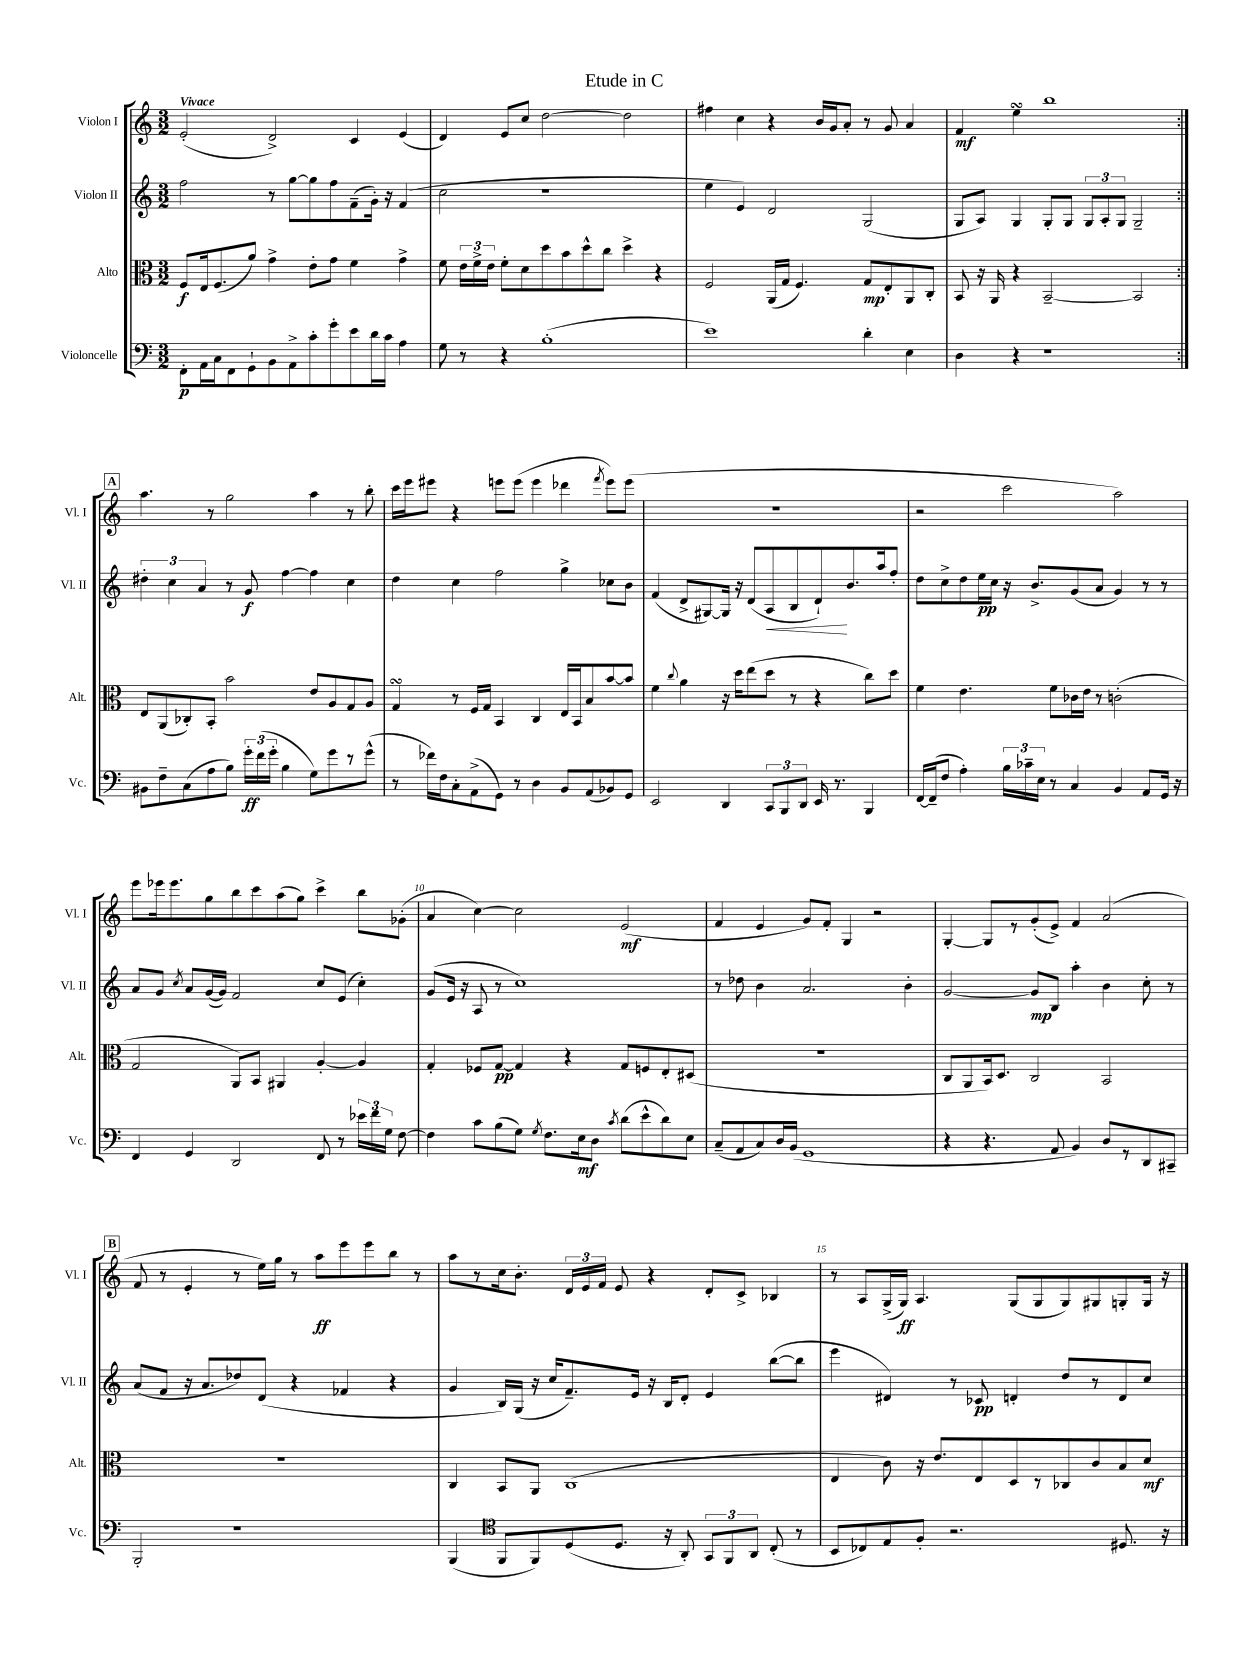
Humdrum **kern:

**kern	**dynam	**kern	**dynam	**kern	**dynam	**kern	**dynam
*part4	*part4	*part3	*part3	*part2	*part2	*part1	*part1
*staff4	*staff4	*staff3	*staff3	*staff2	*staff2	*staff1	*staff1
*I"Violoncelle	*	*I"Alto	*	*I"Violon II	*	*I"Violon I	*
*I'Vc.	*	*I'Alt.	*	*I'Vl. II	*	*I'Vl. I	*
*clefF4	*	*clefC3	*	*clefG2	*	*clefG2	*
*k[]	*	*k[]	*	*k[]	*	*k[]	*
*M3/2	*	*M3/2	*	*M3/2	*	*M3/2	*
=1	=1	=1	=1	=1	=1	=1	=1
!	!	!	!	!	!	!LO:TX:a:B:t=Vivace	!
8FF'\L	p	8F/L	f	2ff\	.	(2e'/	.
16AA\L	.	16E/k	.	.	.	.	.
16C\J	.	(8.F/	.	.	.	.	.
8FF\	.	.	.	.	.	.	.
8GG`\	.	8a/J)	.	.	.	.	.
8BB\	.	4g^\	.	8r	.	2d^/)	.
8AA^\	.	.	.	[8gg\L	.	.	.
8c'\	.	8e'\L	.	8gg\]	.	.	.
8g'\	.	8g\J	.	8ff\	.	.	.
8e\	.	4f\	.	(8f~\	.	4c/	.
16d\L	.	.	.	16g'\Jk)	.	.	.
16c\JJ	.	.	.	16r	.	.	.
4A\	.	4g^\	.	(4f/	.	(4e/	.
=2	=2	=2	=2	=2	=2	=2	=2
8G\	.	8f\	.	2cc\	.	4d/)	.
8r	.	24e\LL	.	.	.	.	.
.	.	24f^\	.	.	.	.	.
.	.	24e\JJ	.	.	.	.	.
4r	.	8f'\L	.	.	.	8e/L	.
.	.	8d\	.	.	.	8cc/J	.
(1B'	.	8dd\	.	1r	.	[2dd\	.
.	.	8b\	.	.	.	.	.
.	.	8dd^^\	.	.	.	.	.
.	.	8cc\J	.	.	.	.	.
.	.	4dd^\	.	.	.	2dd\]	.
.	.	4r	.	.	.	.	.
=3	=3	=3	=3	=3	=3	=3	=3
1e)	.	2F/	.	4ee\	.	4ff#X\	.
.	.	.	.	4e/)	.	4cc\	.
.	.	(16AA/LL	.	2d/	.	4r	.
.	.	16G/JJ	.	.	.	.	.
.	.	4.F/)	.	.	.	.	.
.	.	.	.	.	.	16b/LL	.
.	.	.	.	.	.	16g/J	.
.	.	.	.	.	.	8a'/J	.
4d'\	.	8G/L	mp	(2G/	.	8r	.
.	.	8E'/	.	.	.	8g/	.
4E\	.	8AA/	.	.	.	4a/	.
.	.	8C'/J	.	.	.	.	.
=4	=4	=4	=4	=4	=4	=4	=4
4D\	.	8BB/	.	8G/L	.	4f/	mf
.	.	16r	.	8A/J)	.	.	.
.	.	16AA/	.	.	.	.	.
4r	.	4r	.	4G/	.	4eesSsS\	.
1r	.	[2BB~/	.	8G'/L	.	1bb	.
.	.	.	.	8G/J	.	.	.
.	.	.	.	12G/L	.	.	.
.	.	.	.	12A'/	.	.	.
.	.	.	.	12G/J	.	.	.
.	.	2BB/]	.	2G~/	.	.	.
!!LO:LB:g=z
!!LO:REH:place=s1:t=A
=5:|!	=5:|!	=5:|!	=5:|!	=5:|!	=5:|!	=5:|!	=5:|!
8BB#X\L	.	8E/L	.	6dd#X'\	.	4.aa\	.
8F~\	.	(8AA/	.	.	.	.	.
.	.	.	.	6cc\	.	.	.
(8C\	.	8C-X'/)	.	.	.	.	.
.	.	.	.	6a/	.	.	.
8A\	.	8BB'/J	.	.	.	8r	.
8B\J)	.	2b\	.	8r	.	2gg\	.
24g'\LL	ff	.	.	8g/	f	.	.
(24f\	.	.	.	.	.	.	.
24g'\JJ	.	.	.	.	.	.	.
4B\	.	.	.	[4ff\	.	.	.
8G\L)	.	8e/L	.	4ff\]	.	4aa\	.
8g\	.	8A/	.	.	.	.	.
8r	.	8G/	.	4cc\	.	8r	.
(8g^^\J	.	8A/J	.	.	.	8bb'\	.
=6	=6	=6	=6	=6	=6	=6	=6
8r	.	4GsSSS/	.	4dd\	.	16ccc\LL	.
.	.	.	.	.	.	16eee\J	.
16f-X\LL)	.	.	.	.	.	8eee#X\J	.
16F\J	.	.	.	.	.	.	.
8C'\	.	8r	.	4cc\	.	4r	.
(8AA^\	.	16F/LL	.	.	.	.	.
.	.	16G/JJ	.	.	.	.	.
8GG\J)	.	4BB/	.	2ff\	.	8eeen\L	.
8r	.	.	.	.	.	(8eee\J	.
4D\	.	4C/	.	.	.	4eee\	.
8BB/L	.	16E/LL	.	4gg^\	.	4ddd-X\	.
.	.	16BB/J	.	.	.	.	.
(8AA/	.	8B/	.	.	.	.	.
.	.	.	.	.	.	8qfff/	.
8BB-X/)	.	[8b/	.	8cc-X\L	.	8eee\L)	.
8GG/J	.	8b/J]	.	8b\J	.	(8eee\J	.
=7	=7	=7	=7	=7	=7	=7	=7
2EE/	.	4f\	.	(4f/	.	1.r	.
.	.	8qqcc/	.	.	.	.	.
.	.	4a\	.	8d^/L	.	.	.
.	.	.	.	[8G#X/)	.	.	.
4DD/	.	16r	.	16G#/Jk]	.	.	.
.	.	16dd\KL	.	16r	.	.	.
.	.	(8ee\	.	(8d/L	.	.	.
!	!	!	!	!	!LO:HP:b	!	!
12CC/L	.	8dd\J	.	8A/	<	.	.
12BBB/	.	.	.	.	.	.	.
.	.	8r	.	8B/	.	.	.
12DD/J	.	.	.	.	.	.	.
16EE/	.	4r	.	8d`/)	.	.	.
8.r	.	.	.	.	.	.	.
.	.	.	.	8.b/	[	.	.
4BBB/	.	8cc\L)	.	.	.	.	.
.	.	.	.	16aa/k	.	.	.
.	.	8dd\J	.	8ff'/J	.	.	.
=8	=8	=8	=8	=8	=8	=8	=8
[16FF/LL	.	4f\	.	8dd\L	.	2r	.
(16FF~/J]	.	.	.	.	.	.	.
8F/J	.	.	.	8cc^\	.	.	.
4A'\)	.	4.e\	.	8dd\	.	.	.
.	.	.	.	16ee\L	pp	.	.
.	.	.	.	16cc\JJ	.	.	.
24B\LL	.	.	.	16r	.	2ccc\	.
24c-X~\	.	.	.	.	.	.	.
.	.	.	.	8.b^/L	.	.	.
24E\JJ	.	.	.	.	.	.	.
8r	.	8f\L	.	.	.	.	.
4C/	.	16c-X\L	.	(8g/	.	.	.
.	.	16e\JJ	.	.	.	.	.
.	.	8r	.	8a/J	.	.	.
4BB/	.	(2cn'\	.	4g/)	.	2aa\)	.
8AA/L	.	.	.	8r	.	.	.
16GG/Jk	.	.	.	8r	.	.	.
16r	.	.	.	.	.	.	.
!!LO:LB:g=z
=9	=9	=9	=9	=9	=9	=9	=9
4FF/	.	2G/	.	8a/L	.	8eee\L	.
.	.	.	.	8g/J	.	16eee-X\k	.
.	.	.	.	.	.	8.eee-\	.
.	.	.	.	8qcc/	.	.	.
4GG/	.	.	.	8a/L	.	.	.
.	.	.	.	([16g/L	.	8gg\	.
.	.	.	.	16g/JJ])	.	.	.
2DD/	.	8AA/L)	.	2f/	.	8bb\	.
.	.	8BB/J	.	.	.	8ccc\	.
.	.	4AA#X/	.	.	.	(8aa\	.
.	.	.	.	.	.	8gg\J)	.
8FF/	.	[4A'/	.	8cc/L	.	4ccc^\	.
8r	.	.	.	(8e/J	.	.	.
24e-X\LL	.	4A/]	.	4cc'\)	.	8bb\L	.
24f\	.	.	.	.	.	.	.
24G\JJ	.	.	.	.	.	.	.
[8F\	.	.	.	.	.	(8g-X'\J	.
=10	=10	=10	=10	=10	=10	=10	=10
4F\]	.	4G'/	.	(8g/L	.	4a/	.
.	.	.	.	16e/Jk	.	.	.
.	.	.	.	16r	.	.	.
8c\L	.	8F-X/L	.	8A/	.	[4cc\)	.
(8B\	.	[8G/J	pp	8r	.	.	.
8G\J)	.	4G/]	.	1cc)	.	2cc\]	.
8qG/	.	.	.	.	.	.	.
8.F\L	.	.	.	.	.	.	.
.	.	4r	.	.	.	.	.
16E\k	mf	.	.	.	.	.	.
8D\J	.	.	.	.	.	.	.
8qc/	.	.	.	.	.	.	.
(8d\L	.	8G/L	.	.	.	(2e/	mf
8e^^\	.	8Fn/	.	.	.	.	.
8d\)	.	8E'/	.	.	.	.	.
8E\J	.	(8D#X/J	.	.	.	.	.
=11	=11	=11	=11	=11	=11	=11	=11
(8C~/L	.	1.r	.	8r	.	4f/	.
8AA/	.	.	.	8dd-X\	.	.	.
8C/)	.	.	.	4b\	.	4e/	.
16D/L	.	.	.	.	.	.	.
(16BB/JJ	.	.	.	.	.	.	.
1GG	.	.	.	2.a/	.	8g/L)	.
.	.	.	.	.	.	8f'/J	.
.	.	.	.	.	.	4G/	.
.	.	.	.	.	.	2r	.
.	.	.	.	4b'\	.	.	.
=12	=12	=12	=12	=12	=12	=12	=12
4r	.	8C/L	.	[2g/	.	[4G'/	.
.	.	8AA/	.	.	.	.	.
4.r	.	16BB/k)	.	.	.	8G/L]	.
.	.	8.D/J	.	.	.	.	.
.	.	.	.	.	.	8r	.
.	.	2C/	.	8g/L]	mp	(8g'/	.
8AA/	.	.	.	8B/J	.	8e^/J)	.
4BB/)	.	.	.	4aa'\	.	4f/	.
8D/L	.	2BB/	.	4b\	.	(2a/	.
8r	.	.	.	.	.	.	.
8DD/	.	.	.	8cc'\	.	.	.
8CC#X~/J	.	.	.	8r	.	.	.
!!LO:LB:g=z
!!LO:REH:place=s1:t=B
=13	=13	=13	=13	=13	=13	=13	=13
2BBB'/	.	1.r	.	(8a/L	.	8f/	.
.	.	.	.	8f/J	.	8r	.
.	.	.	.	16r	.	4e'/	.
.	.	.	.	8.a/L	.	.	.
1r	.	.	.	8dd-X/)	.	8r	.
.	.	.	.	(8d/J	.	16ee\LL)	.
.	.	.	.	.	.	16gg\JJ	.
.	.	.	.	4r	.	8r	.
.	.	.	.	.	.	8aa\L	ff
.	.	.	.	4f-X/	.	8eee\	.
.	.	.	.	.	.	8eee\	.
.	.	.	.	4r	.	8bb\J	.
.	.	.	.	.	.	8r	.
=14	=14	=14	=14	=14	=14	=14	=14
(4BBB/	.	4C/	.	4g/	.	8aa\L	.
.	.	.	.	.	.	8r	.
*clefC4	*	*	*	*	*	*	*
8FF/L	.	8BB/L	.	16B/LL)	.	16cc\k	.
.	.	.	.	(16G/JJ	.	8.b'\J	.
8FF/)	.	8AA/J	.	16r	.	.	.
.	.	.	.	16cc/KL	.	.	.
(8D/	.	(1C	.	8.f~/)	.	24d/LL	.
.	.	.	.	.	.	24e/	.
.	.	.	.	.	.	24f/JJ	.
8.D/J	.	.	.	.	.	8e/	.
.	.	.	.	16e/Jk	.	.	.
.	.	.	.	16r	.	4r	.
16r	.	.	.	16B/KL	.	.	.
8AA'/)	.	.	.	8d'/J	.	.	.
12GG/L	.	.	.	4e/	.	8d'/L	.
12FF/	.	.	.	.	.	.	.
.	.	.	.	.	.	8c^/J	.
12AA/J	.	.	.	.	.	.	.
(8C'/	.	.	.	([8bb\L	.	4B-X/	.
8r	.	.	.	8bb\J]	.	.	.
=15	=15	=15	=15	=15	=15	=15	=15
8BB/L	.	4E/	.	4eee\	.	8r	.
8C-X/)	.	.	.	.	.	8A/L	.
8E/	.	8c\)	.	4d#X/)	.	(16G^/L	.
.	.	.	.	.	.	16G/JJ)	ff
8F'/J	.	16r	.	.	.	4.A/	.
.	.	8.e/L	.	.	.	.	.
2.r	.	.	.	8r	.	.	.
.	.	8E/	.	8c-X/	pp	.	.
.	.	8D/	.	4dn'/	.	(8G/L	.
.	.	8r	.	.	.	8G/	.
.	.	8C-X/	.	8dd/L	.	8G/)	.
.	.	8c/	.	8r	.	8G#X/	.
8.D#X/	.	8B/	.	8d/	.	8Gn'/	.
.	.	8d/J	mf	8cc/J	.	16G/Jk	.
16r	.	.	.	.	.	16r	.
==	==	==	==	==	==	==	==
*-	*-	*-	*-	*-	*-	*-	*-
